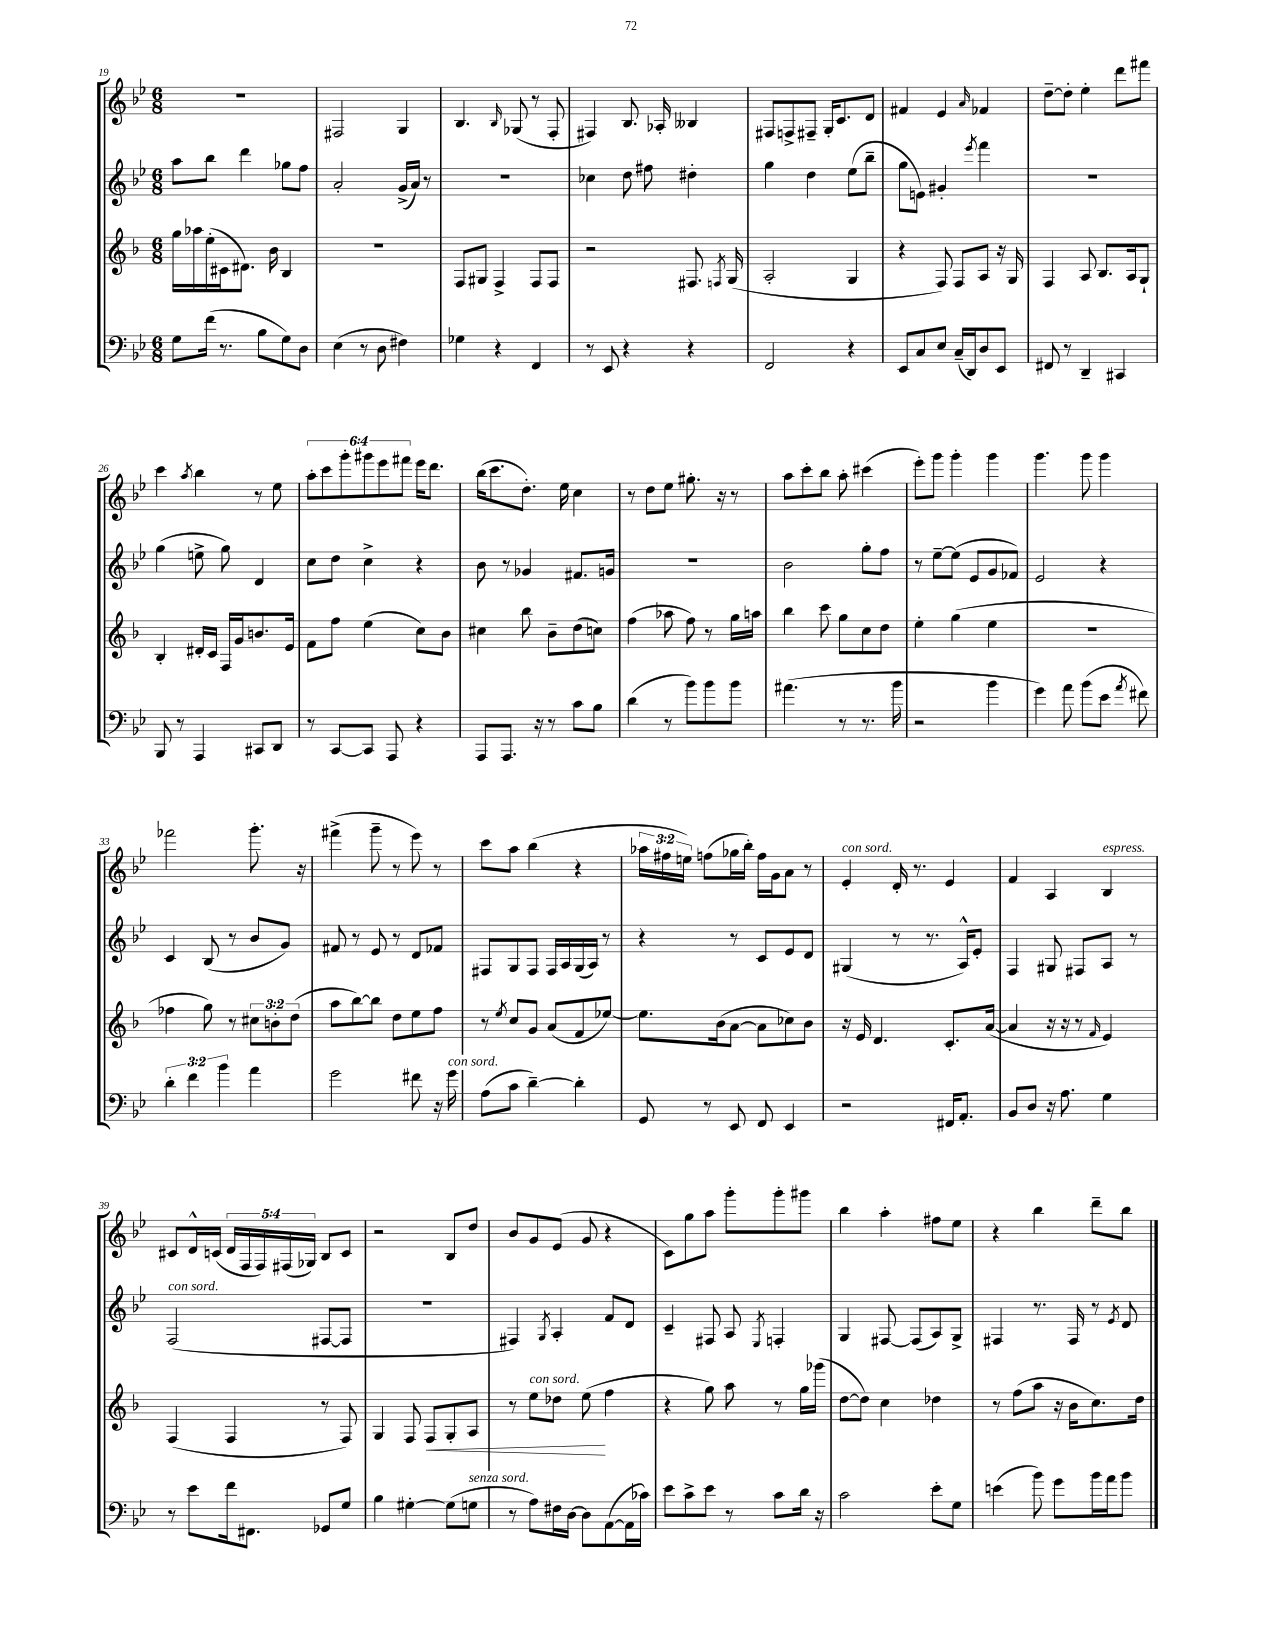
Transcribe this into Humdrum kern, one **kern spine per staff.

**kern	**kern	**kern	**kern
*staff4	*staff3	*staff2	*staff1
*clefF4	*clefG2	*clefG2	*clefG2
*k[b-e-]	*k[b-]	*k[b-e-]	*k[b-e-]
*M6/8	*M6/8	*M6/8	*M6/8
8G\L	16gg\LL	8aa\L	2.r
.	16aa-\	.	.
(16f\Jk	(16ee'\	8bb-\J	.
8.r	16c#\J	.	.
.	8.d#\J)	4ddd\	.
8B-\L	.	.	.
.	16b-\	.	.
8G\)	4B-/	8gg-\L	.
8D\J	.	8ff\J	.
=	=	=	=
(4E-\	2.r	2a'/	2F#/
8r	.	.	.
8D\	.	.	.
4F#\)	.	(16g^/LL	4G/
.	.	16a/JJ)	.
.	.	8r	.
=	=	=	=
4G-\	8F/L	2.r	4.B-/
.	8G#/J	.	.
4r	4F^/	.	.
.	.	.	16qqB-/
.	.	.	(8G-/
4FF/	8F/L	.	8r
.	8F/J	.	8F'/
=	=	=	=
8r	2r	4cc-\	4F#/)
8EE-/	.	.	.
4r	.	8dd\	8.B-/
.	.	8ff#\	.
.	.	.	16A-'/
4r	8.F#/	4dd#'\	4B--/
.	8qF/	.	.
.	(16G/	.	.
=	=	=	=
2FF/	2A'/	4gg\	8F#/L
.	.	.	8F^/
.	.	4dd\	8F#~/J
.	.	.	16G'/LK
.	.	.	8.c/
4r	4G/	(8ee-\L	.
.	.	8bb-~\J	8d/J
=	=	=	=
8EE-/L	4r	8gg\L	4f#/
8C/	.	8e\J)	.
8E-/J	8F/)	4g#'/	4e-/
(16C~/LL	8F/L	.	.
16DD/J)	.	.	.
.	.	8qeee-/	16qqa/
8D/	8A/J	4fff\	4f-/
8EE-/J	16r	.	.
.	16G/	.	.
=	=	=	=
8FF#/	4F/	2.r	[8dd~\L
8r	.	.	8dd'\]J
4DD~/	8A/	.	4ee-'\
.	8.B-/L	.	.
4CC#/	.	.	8ddd\L
.	16A/k	.	.
.	8G`/J	.	8fff#\J
=	=	=	=
8BBB-/	4B-'/	(4gg\	4ccc\
8r	.	.	.
.	.	.	8qaa/
4AAA/	16d#'/LL	8ee^\	4bb-\
.	16c/JJ	.	.
.	16F/LL	8gg\)	.
.	16g/J	.	.
8CC#/L	8.b/	4d/	8r
8DD/J	.	.	8ee-\
.	16e/Jk	.	.
=	=	=	=
8r	8f\L	8cc\L	12aa'\L
.	.	.	12ccc\
[8CC/L	8ff\J	8dd\J	.
.	.	.	12ggg'\
8CC/]J	(4ee\	4cc^\	12ggg#\
.	.	.	12eee-\
8AAA/	.	.	.
.	.	.	12fff#\J
4r	8cc\L)	4r	16eee-\LK
.	.	.	8.ddd\J
.	8b-\J	.	.
=	=	=	=
8AAA/L	4cc#\	8b-\	(16bb-\LK
.	.	.	8.ccc\
8.AAA/J	.	8r	.
.	8bb-\	4g-/	8.dd'\J)
16r	.	.	.
8r	8b-~\L	.	.
.	.	.	16ee-\
8c\L	(8dd\	8.f#/L	4cc\
8B-\J	8cc\J)	.	.
.	.	16g/Jk	.
=	=	=	=
(4d\	(4ff\	2.r	8r
.	.	.	8dd\L
8r	8aa-\	.	8ee-\J
8b-\L)	8ff\)	.	8.gg#'\
8b-\	8r	.	.
.	.	.	16r
8b-\J	16gg\LL	.	8r
.	16aa\JJ	.	.
=	=	=	=
(4.a#\	4bb-\	2b-\	8aa\L
.	.	.	8ccc'\
.	8ccc\	.	8bb-\J
8r	8gg\L	.	8aa'\
8.r	8cc\	8gg'\L	(4ccc#\
.	8dd\J	8ff\J	.
16b-\	.	.	.
=	=	=	=
2r	4ee'\	8r	8eee-'\L)
.	.	[8ee-~\L	8ggg\J
.	(4gg\	(8ee-\]J	4ggg'\
.	.	8e-/L	.
4b-\	4ee\	8g/	4ggg\
.	.	8f-/J)	.
=	=	=	=
4g\)	2.r	2e-/	4.ggg\
8a\	.	.	.
(8b-\L	.	.	8ggg\
8e-\J	.	4r	4ggg\
8qa/	.	.	.
8f#\)	.	.	.
=	=	=	=
6d'\	4ff-\	4c/	2fff-\
6f\	.	.	.
.	8gg\)	(8B-/	.
6b-\	.	.	.
.	8r	8r	.
4a\	12cc#\L	8b-/L	8.ggg'\
.	12b'\	.	.
.	.	8g/J)	.
.	(12dd\J	.	.
.	.	.	16r
=	=	=	=
2g\	8aa\L	8f#/	(4fff#^\
.	[8bb-\)	8r	.
.	8bb-\]J	8e-/	8ggg~\
.	8dd\L	8r	8r
8f#\	8ee\	8d/L	8eee-\)
16r	8ff\J	8f-/J	8r
16g\	.	.	.
=	=	=	=
(8A\L	8r	8F#/L	8ccc\L
.	8qee/	.	.
8c\J	8cc/L	8G/	8aa\J
[4d~\)	8g/J	8F#/J	(4bb-\
.	(8a/L	16F#/LL	.
.	.	16A/	.
4d'\]	8f/	(16G/	4r
.	.	16A/JJ)	.
.	[8ee-/J)	8r	.
=	=	=	=
8GG/	8.ee-\]L	4r	24aa-\LL
.	.	.	24ff#\
.	.	.	24ee\JJ)
8r	.	.	(8ff\L
.	(16b-\k	.	.
8EE-/	[8a\J	8r	16gg-\L
.	.	.	16bb-'\JJ)
8FF/	8a\]L	8c/L	16ff\LL
.	.	.	16g\J
4EE-/	8cc-\)	8e-/	8a\J
.	8b-\J	8d/J	8r
=	=	=	=
2r	16r	(4G#/	4e-'/
.	16e/	.	.
.	4.d/	.	.
.	.	8r	16d'/
.	.	.	8.r
.	.	8.r	.
16FF#/LK	8.c'/L	.	4e-/
8.AA'/J	.	16A^^/LK)	.
.	.	8e-'/J	.
.	([16a/Jk	.	.
=	=	=	=
8BB-/L	4a/]	4F/	4f/
8D/J	.	.	.
16r	16r	8G#/	4A/
8.A\	16r	.	.
.	8r	8F#/L	.
.	16qqf/	.	.
4G\	4e/)	8A/J	4B-/
.	.	8r	.
=	=	=	=
8r	(4F/	(2F/	8c#/L
8e-\L	.	.	16d^^/L
.	.	.	(16c/JJ
16f\k	4F/	.	20d/LL
.	.	.	20F/
8.FF#\J	.	.	.
.	.	.	20F/)
.	.	.	(20F#/
.	.	.	20G-/JJ)
8GG-/L	8r	[8F#/L	8B-/L
8G/J	8F/)	8F#/]J	8c/J
=	=	=	=
4B-\	4G/	2.r	2r
[4G#'\	8F/	.	.
.	8F/L	.	.
(8G#\]L	8G'/	.	8B-/L
8G\J	8A/J	.	8dd/J
=	=	=	=
8r	8r	4F#/)	8b-/L
8A\L)	8ee\L	.	8g/
.	.	8qG/	.
16F#\L	8dd-\J	4A'/	(8e-/J
[16D\JJ	.	.	.
8D\]L	(8ee\	.	8g/
([8AA\	4ff\	8f/L	4r
16AA\]L	.	8d/J	.
16c-\JJ)	.	.	.
=	=	=	=
8e-\L	4r	4c~/	8c\L)
8c^\	.	.	8gg\
8e-\J	8gg\)	8F#/	8aa\J
8r	8aa\	8A/	8ggg'\L
.	.	8qE-/	.
8c\L	8r	4F'/	8ggg'\
16d\Jk	16gg\LL	.	8ggg#\J
16r	(16ggg-\JJ	.	.
=	=	=	=
2c\	[8dd\L	4G/	4bb-\
.	8dd\]J)	.	.
.	4cc\	[8F#/	4aa'\
.	.	(8F#/]L	.
8e-'\L	4dd-\	8A/)	8ff#\L
8G\J	.	8G^/J	8ee-\J
=	=	=	=
(4e\	8r	4F#/	4r
.	(8ff\L	.	.
8b-\)	8aa\J	8.r	4bb-\
8g\L	16r	.	.
.	16b-\LK	16F#/	.
16b-\L	8.cc\)	8r	8ddd~\L
16a\J	.	.	.
.	.	8qe-/	.
8b-\J	.	8d/	8bb-\J
.	16dd\Jk	.	.
==	==	==	==
*-	*-	*-	*-
